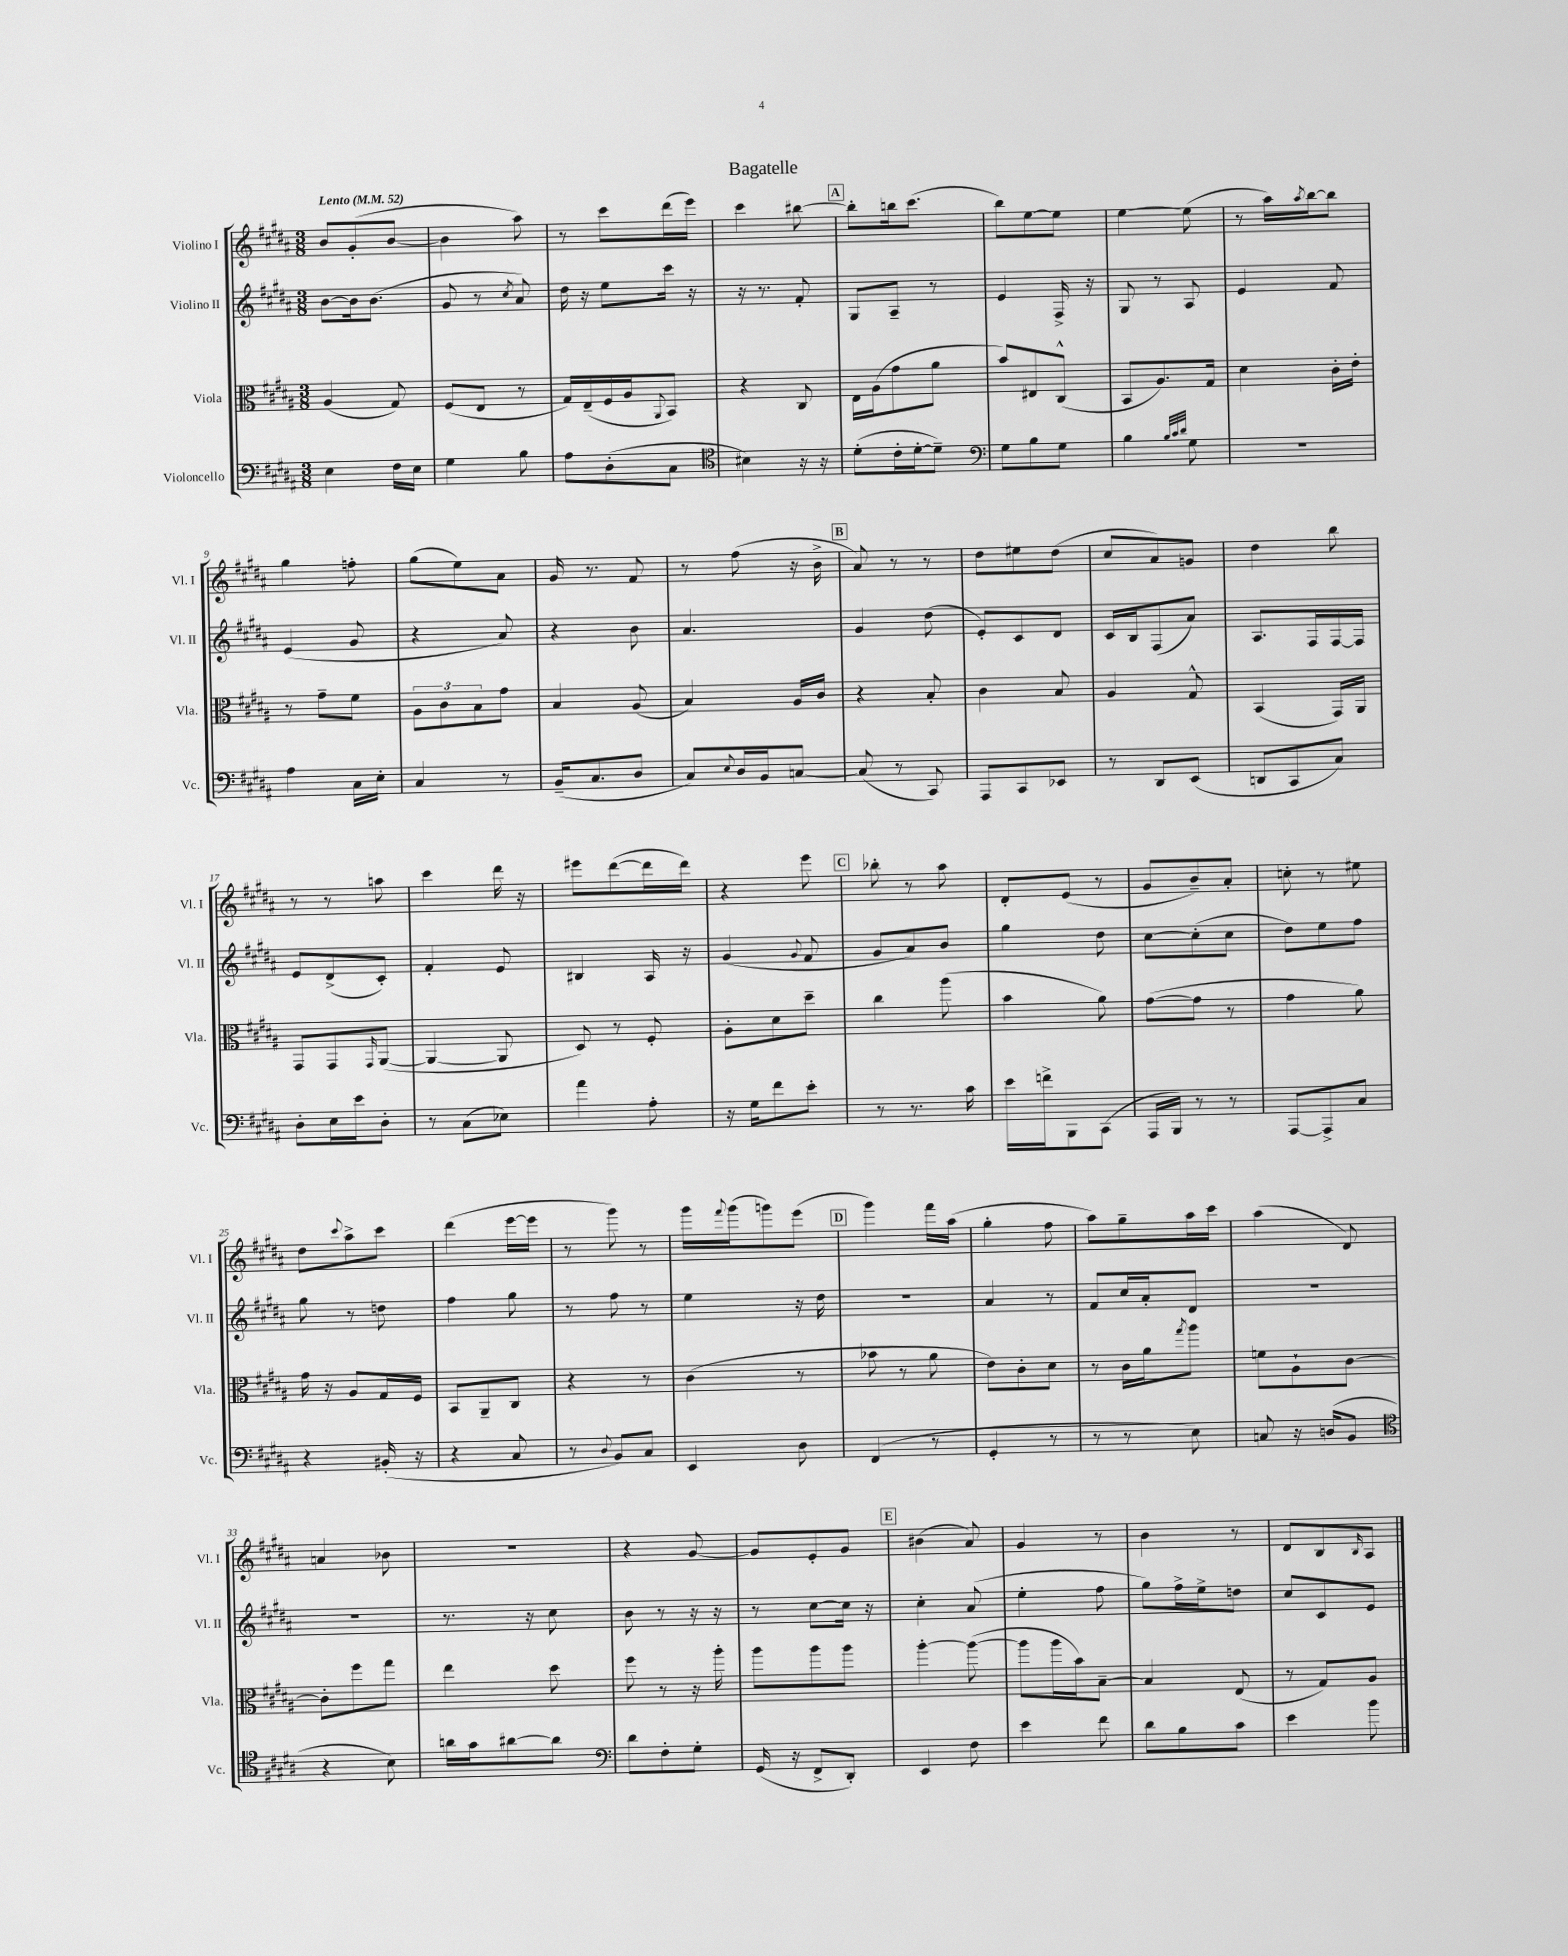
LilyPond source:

\header { title = "Bagatelle" }
<<
\new StaffGroup <<
\new Staff = "s0" \with { instrumentName = "Violino I" shortInstrumentName = "Vl. I" } {
    \clef treble \key b \major \numericTimeSignature \time 3/8 \tempo "Lento" 4 = 52
    b'8 gis'8-.( b'8~ |
    b'4 ais''8) |
    r8 cis'''8 dis'''16( e'''16) |
    cis'''4 bis''8~ |
    \mark \markup { \box "A" } bis''8-. b''16 cis'''8.( |
    b''8) e''8~ e''8 |
    e''4~ e''8( |
    r8 ais''16) \acciaccatura { ais''8 } b''16~ b''8 |
    gis''4 f''8-. |
    gis''8( e''8) ais'8 |
    gis'16 r8. fis'8 |
    r8 fis''8( r16 b'16-> |
    \mark \markup { \box "B" } ais'8) r8 r8 |
    dis''8 eis''8 dis''8( |
    cis''8 ais'8) g'8 |
    dis''4 b''8 |
    r8 r8 a''8 |
    cis'''4 dis'''16 r16 |
    eis'''8 dis'''8~( dis'''16 dis'''16) |
    r4 e'''8 |
    \mark \markup { \box "C" } bes''8-. r8 ais''8 |
    dis'8-. e'8( r8 |
    gis'8 b'8--) ais'8-. |
    c''8-. r8 eis''8 |
    dis''8 \appoggiatura { cis'''8 } ais''8-> cis'''8 |
    dis'''4( e'''16~ e'''16 |
    r8 gis'''8) r8 |
    gis'''16 \appoggiatura { fis'''8 } gis'''16( g'''8) e'''8( |
    \mark \markup { \box "D" } gis'''4) fis'''16 ais''16( |
    gis''4-. fis''8 |
    ais''8) gis''8-- ais''16 cis'''16 |
    ais''4( dis'8) |
    a'4 bes'8 |
    R4. |
    r4 gis'8~ |
    gis'8 e'8-. gis'8 |
    \mark \markup { \box "E" } bis'4( ais'8) |
    gis'4 r8 |
    b'4 r8 |
    dis'8 b8 \grace { b16 } ais8 \bar "|." |
}
\new Staff = "s1" \with { instrumentName = "Violino II" shortInstrumentName = "Vl. II" } {
    \clef treble \key b \major \numericTimeSignature \time 3/8
    b'8~ b'16 b'8.( |
    gis'8 r8 \acciaccatura { cis''8 } ais'8) |
    dis''16 r16 e''8 cis'''16 r16 |
    r16 r8. fis'8-. |
    \mark \markup { \box "A" } gis8 ais8-- r8 |
    e'4 fis16-> r16 |
    gis8 r8 ais8 |
    e'4 fis'8 |
    e'4( gis'8 |
    r4 ais'8) |
    r4 b'8 |
    ais'4. |
    \mark \markup { \box "B" } gis'4 dis''8( |
    e'8-.) cis'8 dis'8 |
    cis'16 b16 fis8( ais'8) |
    ais8. fis16 fis16~ fis16 |
    e'8 dis'8->( cis'8-.) |
    fis'4-. e'8 |
    bis4 ais16 r16 |
    gis'4( \appoggiatura { gis'8 } fis'8 |
    \mark \markup { \box "C" } gis'8 ais'8) b'8 |
    gis''4 dis''8 |
    cis''8~ cis''8-.( cis''8 |
    dis''8) e''8 fis''8 |
    gis''8 r8 d''8 |
    fis''4 gis''8 |
    r8 fis''8 r8 |
    e''4 r16 dis''16 |
    \mark \markup { \box "D" } R4. |
    ais'4 r8 |
    fis'8 cis''16 ais'16-. dis'8 |
    R4. |
    R4. |
    r8. r16 cis''8 |
    b'8 r8 r16 r16 |
    r8 cis''8~ cis''16 r16 |
    \mark \markup { \box "E" } cis''4-. ais'8( |
    e''4-. fis''8 |
    gis''8) fis''16-> e''16-> d''8 |
    cis''8 cis'8 e'8 \bar "|." |
}
\new Staff = "s2" \with { instrumentName = "Viola" shortInstrumentName = "Vla." } {
    \clef alto \key b \major \numericTimeSignature \time 3/8
    ais4( gis8) |
    fis8( e8 r8 |
    gis16) e16--( fis16 ais16 \appoggiatura { ais,8 } b,8) |
    r4 cis8 |
    \mark \markup { \box "A" } e16 ais16( gis'8 ais'8 |
    b'8) eis8 cis8-^( |
    b,8 ais8.) gis16 |
    dis'4 cis'16-. e'16-. |
    r8 gis'8-- fis'8 |
    \tuplet 3/2 { ais8 cis'8 b8 } gis'8 |
    b4 ais8( |
    b4) ais16 cis'16 |
    \mark \markup { \box "B" } r4 b8-. |
    cis'4 b8 |
    ais4 gis8-^ |
    b,4( gis,16) ais,16 |
    gis,8 gis,8 \grace { gis,16 } ais,8~( |
    ais,4~ ais,8 |
    dis8) r8 fis8-. |
    ais8-. dis'8 dis''8-- |
    \mark \markup { \box "C" } cis''4 ais''8( |
    b'4 ais'8) |
    gis'8~( gis'8 r8 |
    gis'4 ais'8) |
    gis'16 r16 ais8 gis16 fis16 |
    b,8 ais,8-- cis8 |
    r4 r8 |
    cis'4( r8 |
    \mark \markup { \box "D" } bes'8 r8 ais'8 |
    e'8) cis'8-. dis'8 |
    r8 cis'16 ais'16 \acciaccatura { gis''8 } ais''8 |
    f'8 ais8-! cis'8~ |
    cis'8-. fis''8 gis''8 |
    e''4 dis''8 |
    fis''8 r8 r16 ais''16-. |
    ais''8 ais''8 ais''8 |
    \mark \markup { \box "E" } ais''4~-. ais''8~( |
    ais''8 ais''16 b'16) b8~-- |
    b4 e8( |
    r8 gis8) ais8 \bar "|." |
}
\new Staff = "s3" \with { instrumentName = "Violoncello" shortInstrumentName = "Vc." } {
    \clef bass \key b \major \numericTimeSignature \time 3/8
    e4 fis16 e16 |
    gis4 b8 |
    ais8 dis8-.( cis8 |
    \clef tenor bis4) r16 r16 |
    \mark \markup { \box "A" } dis'8-.( cis'16-. dis'16~-. dis'8--) |
    \clef bass gis8 b8 gis8 |
    b4 \grace { b32 cis'32 dis'32 } gis8 |
    R4. |
    ais4 cis16 e16-. |
    cis4 r8 |
    b,16--( cis8. dis8 |
    cis8) \appoggiatura { e8 } dis16 b,16 c8~ |
    \mark \markup { \box "B" } c8( r8 cis,8) |
    ais,,8 cis,8 ees,8 |
    r8 dis,8 e,8( |
    d,8 cis,8 cis8) |
    dis8-. e16 e'16 dis8-. |
    r8 cis8( ees8) |
    ais'4 ais8-. |
    r16 gis16 fis'8 e'8-. |
    \mark \markup { \box "C" } r8 r8. cis'16 |
    e'16 f'16-> b,,8 cis,8( |
    ais,,16 b,,16) r8 r8 |
    ais,,8~ ais,,8-> cis8 |
    r4 bis,16-.( r16 |
    r4 cis8 |
    r8 \appoggiatura { dis8 } b,8) cis8 |
    e,4 dis8 |
    \mark \markup { \box "D" } fis,4( r8 |
    gis,4-. r8 |
    r8 r8 e8) |
    c8 r16 d16( b,8 |
    \clef tenor r4 b8) |
    a'16 gis'16 ais'8~ ais'8 |
    \clef bass dis'8 fis8-. gis8-. |
    gis,16( r16 fis,8-> dis,8-.) |
    \mark \markup { \box "E" } e,4 fis8 |
    e'4 fis'8 |
    dis'8 b8 cis'8 |
    e'4 b'8 \bar "|." |
}
>>
>>
